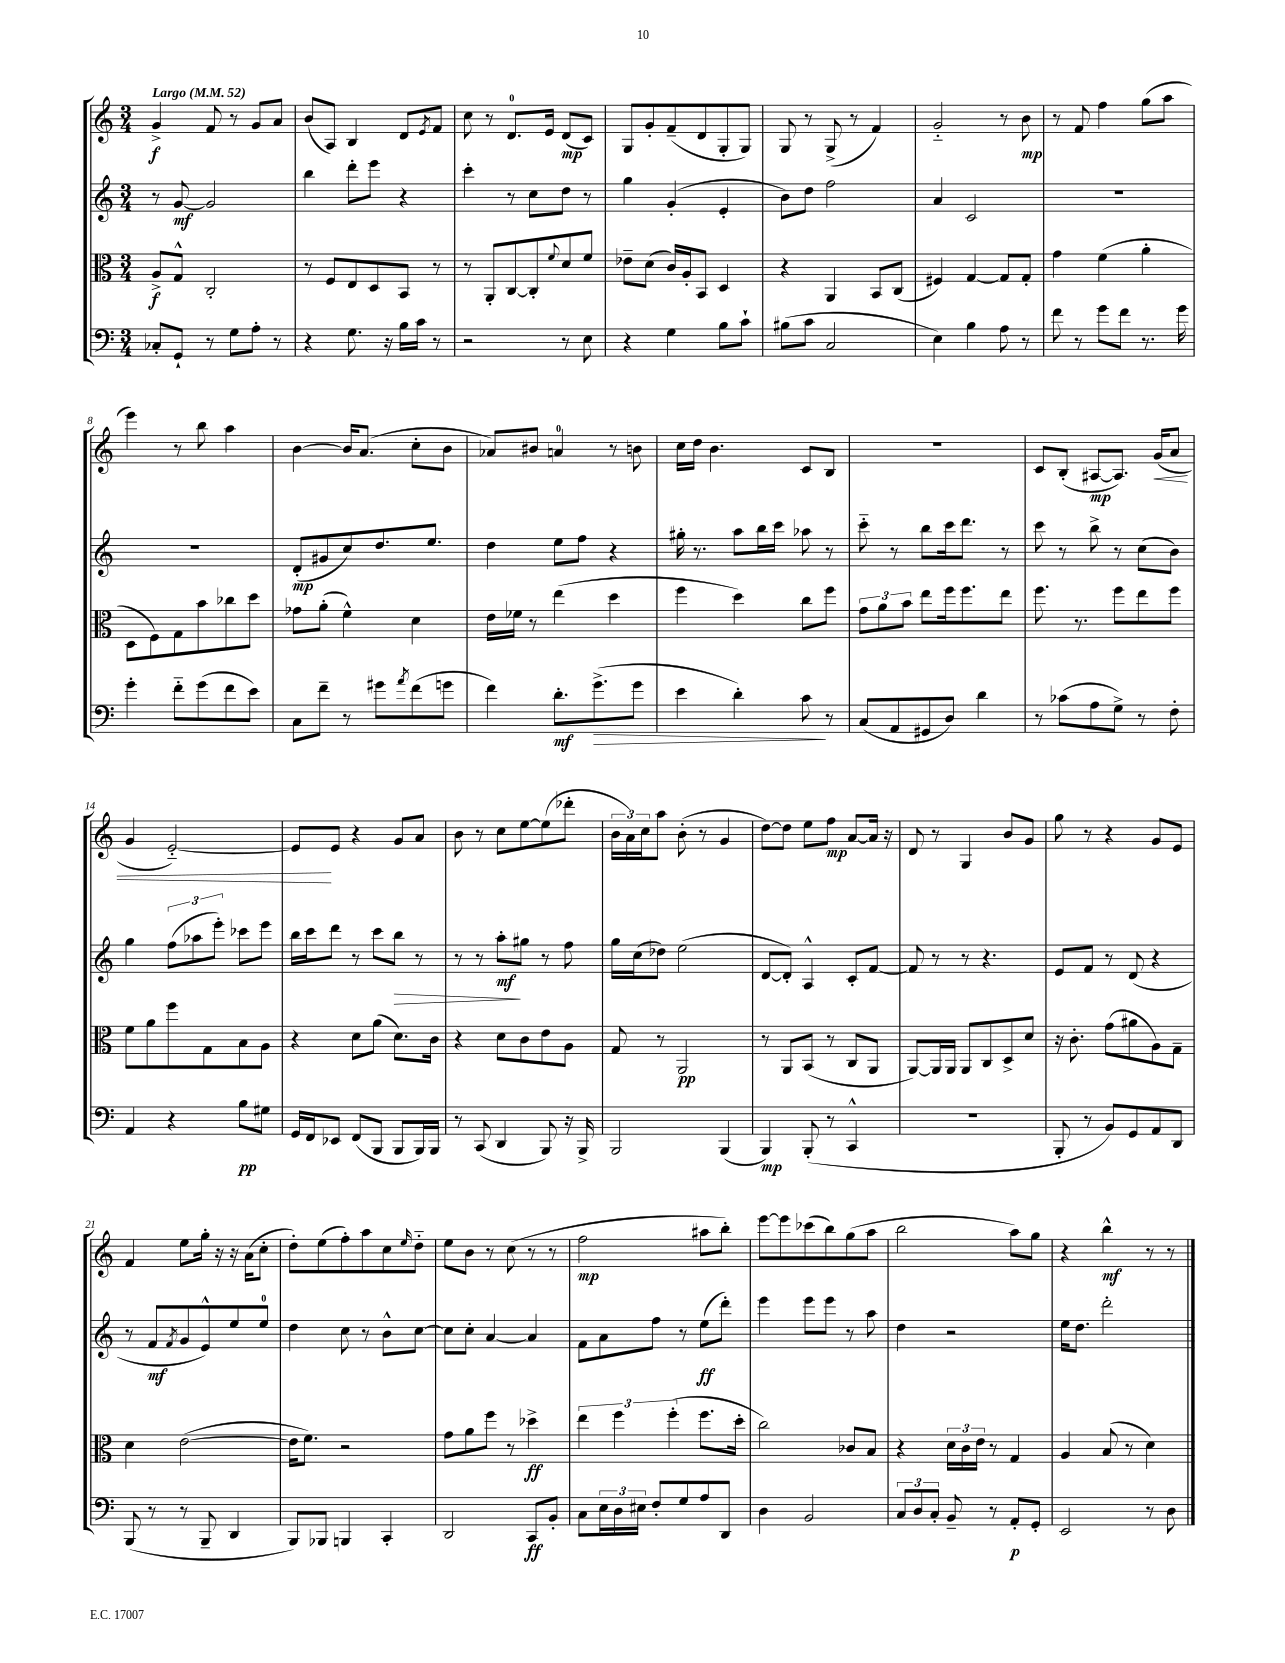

**kern	**dynam	**kern	**dynam	**kern	**dynam	**kern	**dynam
*part4	*part4	*part3	*part3	*part2	*part2	*part1	*part1
*staff4	*staff4	*staff3	*staff3	*staff2	*staff2	*staff1	*staff1
*clefF4	*	*clefC3	*	*clefG2	*	*clefG2	*
*k[]	*	*k[]	*	*k[]	*	*k[]	*
*M3/4	*	*M3/4	*	*M3/4	*	*M3/4	*
*MM52	*	*MM52	*	*MM52	*	*MM52	*
=1	=1	=1	=1	=1	=1	=1	=1
!	!	!	!	!	!	!LO:TX:a:B:t=Largo	!
8C-X'/L	.	8A^/L	f	8r	.	4g^/	f
8GG`/J	.	8G^^/J	.	[8g/	mf	.	.
8r	.	2C'/	.	2g/]	.	8f/	.
8G\L	.	.	.	.	.	8r	.
8A'\J	.	.	.	.	.	8g/L	.
8r	.	.	.	.	.	8a/J	.
=2	=2	=2	=2	=2	=2	=2	=2
4r	.	8r	.	4bb\	.	(8b/L	.
.	.	8F/L	.	.	.	8A/J)	.
8.G\	.	8E/	.	8ddd'\L	.	4B/	.
.	.	8D/	.	8eee\J	.	.	.
16r	.	.	.	.	.	.	.
16B\LL	.	8BB/J	.	4r	.	8d/L	.
16c\JJ	.	.	.	.	.	.	.
.	.	.	.	.	.	8qe/	.
8r	.	8r	.	.	.	8f/J	.
=3	=3	=3	=3	=3	=3	=3	=3
2r	.	8r	.	4ccc'\	.	8cc\	.
.	.	8AA'/L	.	.	.	8r	.
.	.	[8C/	.	8r	.	8.d/L	.
.	.	8C'/]	.	8cc\L	.	.	.
.	.	.	.	.	.	16e/Jk	.
.	.	8qqf/	.	.	.	.	.
8r	.	8d/	.	8dd\J	.	(8d/L	mp
8E\	.	8f/J	.	8r	.	8c/J)	.
=4	=4	=4	=4	=4	=4	=4	=4
4r	.	8e-X~\L	.	4gg\	.	8G/L	.
.	.	(8d\J	.	.	.	8g'/	.
4G\	.	16c/LL)	.	(4g'/	.	(8f~/	.
.	.	16A'/J	.	.	.	.	.
.	.	8BB/J	.	.	.	8d/	.
8B\L	.	4D/	.	4e'/	.	8G'/	.
8c`\J	.	.	.	.	.	8G/J)	.
=5	=5	=5	=5	=5	=5	=5	=5
(8B#X\L	.	4r	.	8b\L)	.	8G/	.
8c\J	.	.	.	8dd\J	.	8r	.
2C/	.	4AA/	.	2ff\	.	(8G^/	.
.	.	.	.	.	.	8r	.
.	.	8BB/L	.	.	.	4f/)	.
.	.	(8C/J	.	.	.	.	.
=6	=6	=6	=6	=6	=6	=6	=6
4E\)	.	4F#X/)	.	4a/	.	2g/	.
4B\	.	[4G/	.	2c/	.	.	.
8A\	.	8G/L]	.	.	.	8r	.
8r	.	8G'/J	.	.	.	8b\	mp
=7	=7	=7	=7	=7	=7	=7	=7
8f\	.	4g\	.	2.r	.	8r	.
8r	.	.	.	.	.	8f/	.
8g\L	.	(4f\	.	.	.	4ff\	.
8f\J	.	.	.	.	.	.	.
8.r	.	4a'\	.	.	.	(8gg\L	.
.	.	.	.	.	.	8aa\J	.
16g\	.	.	.	.	.	.	.
!!LO:LB:g=z
=8	=8	=8	=8	=8	=8	=8	=8
4g'\	.	8D\L	.	2.r	.	4eee\)	.
.	.	8F\)	.	.	.	.	.
8f\L	.	8G\	.	.	.	8r	.
(8g\	.	8b\	.	.	.	8bb\	.
8f\	.	8cc-X\	.	.	.	4aa\	.
8e\J)	.	8dd\J	.	.	.	.	.
=9	=9	=9	=9	=9	=9	=9	=9
8C\L	.	8g-X\L	.	(8d'/L	mp	[4b\	.
8f~\J	.	(8a'\J	.	8g#X/	.	.	.
8r	.	4f^^\)	.	8cc/)	.	16b/KL]	.
.	.	.	.	.	.	(8.a/J	.
8g#X\L	.	.	.	8.dd/	.	.	.
8qa/	.	.	.	.	.	.	.
(8f\	.	4d\	.	.	.	8cc'\L	.
.	.	.	.	8.ee/J	.	.	.
8gn\J	.	.	.	.	.	8b\J	.
=10	=10	=10	=10	=10	=10	=10	=10
4f\)	.	16e\LL	.	4dd\	.	8a-X/L)	.
.	.	16f-X\JJ	.	.	.	.	.
.	.	8r	.	.	.	8b#X/J	.
8.d'\L	mf	(4ee\	.	8ee\L	.	4an/	.
.	.	.	.	8ff\J	.	.	.
!	!LO:HP:b	!	!	!	!	!	!
(8.g^\	>	.	.	.	.	.	.
.	.	4dd\	.	4r	.	8r	.
8g\J	.	.	.	.	.	8bn\	.
=11	=11	=11	=11	=11	=11	=11	=11
4e\	.	4ff\	.	16gg#X'\	.	16cc\LL	.
.	.	.	.	8.r	.	16dd\JJ	.
.	.	.	.	.	.	4.b\	.
4d'\)	.	4dd\)	.	8aa\L	.	.	.
.	.	.	.	16bb\L	.	.	.
.	.	.	.	16ccc\JJ	.	.	.
8c\	.	8cc\L	.	8aa-X\	.	8c/L	.
8r	]	8ff\J	.	8r	.	8B/J	.
=12	=12	=12	=12	=12	=12	=12	=12
(8C/L	.	12g\L	.	8ccc\	.	2.r	.
.	.	12a\	.	.	.	.	.
8AA/	.	.	.	8r	.	.	.
.	.	12b\J	.	.	.	.	.
8GG#X/	.	8ee\L	.	8bb\L	.	.	.
8D/J)	.	16ff\k	.	16ccc\k	.	.	.
.	.	8.ff\	.	8.ddd\J	.	.	.
4d\	.	.	.	.	.	.	.
.	.	8ee\J	.	8r	.	.	.
=13	=13	=13	=13	=13	=13	=13	=13
8r	.	8.ff\	.	8ccc\	.	8c/L	.
(8c-X\L	.	.	.	8r	.	(8B'/J	.
.	.	8.r	.	.	.	.	.
8A\	.	.	.	8bb^\	.	[8A#X/L	mp
8G^\J)	.	8ff\L	.	8r	.	8.A#/J])	.
8r	.	8ee\	.	(8cc\L	.	.	.
!	!	!	!	!	!	!	!LO:HP:b
.	.	.	.	.	.	(16g/KL	<
8F'\	.	8ff\J	.	8b\J)	.	8a/J	.
!!LO:LB:g=z
=14	=14	=14	=14	=14	=14	=14	=14
4AA/	.	8f\L	.	4gg\	.	4g/	.
.	.	8a\	.	.	.	.	.
4r	.	8ff\	.	(12ff\L	.	[2e/)	.
.	.	.	.	12aa-X\	.	.	.
.	.	8G\	.	.	.	.	.
.	.	.	.	12eee'\J)	.	.	.
8B\L	pp	8B\	.	8ccc-X\L	.	.	.
8G#X\J	.	8A\J	.	8eee\J	.	.	.
=15	=15	=15	=15	=15	=15	=15	=15
16GG/LL	.	4r	.	16bb\LL	.	8e/L]	.
16FF/J	.	.	.	16ccc\J	.	.	.
8EE-X/J	.	.	.	8ddd\J	.	8e/J	[
(8FF/L	.	8d\L	.	8r	.	4r	.
8BBB/J	.	(8a\J	.	8ccc\L	.	.	.
!	!	!	!	!	!LO:HP:b	!	!
8BBB/L	.	8.d\L)	.	8bb\J	>	8g/L	.
16BBB/L)	.	.	.	8r	.	8a/J	.
16BBB/JJ	.	16c\Jk	.	.	.	.	.
=16	=16	=16	=16	=16	=16	=16	=16
8r	.	4r	.	8r	.	8b\	.
(8CC/	.	.	.	8r	.	8r	.
4DD/	.	8d\L	.	8aa'\L	mf	8cc\L	.
.	.	8c\	.	8gg#X\J	]	[8ee\	.
8BBB/)	.	8e\	.	8r	.	(8ee\]	.
16r	.	8A\J	.	8ff\	.	8ddd-X'\J	.
16BBB^/	.	.	.	.	.	.	.
=17	=17	=17	=17	=17	=17	=17	=17
2BBB/	.	8G/	.	16gg\LL	.	24b\LL	.
.	.	.	.	.	.	24a\)	.
.	.	.	.	(16cc\J	.	.	.
.	.	.	.	.	.	24cc\J	.
.	.	8r	.	8dd-X\J)	.	8aa\J	.
.	.	2AA/	pp	(2ee\	.	(8b'\	.
.	.	.	.	.	.	8r	.
(4BBB/	.	.	.	.	.	4g/	.
=18	=18	=18	=18	=18	=18	=18	=18
4BBB/)	mp	8r	.	[8d/L	.	[8dd\L)	.
.	.	8AA/L	.	8d'/J])	.	8dd\J]	.
(8BBB'/	.	(8BB/J	.	4A^^/	.	8ee\L	.
8r	.	8r	.	.	.	8ff\J	mp
4CC^^/	.	8C/L	.	8c'/L	.	[8a/L	.
.	.	8AA/J	.	[8f/J	.	16a/Jk]	.
.	.	.	.	.	.	16r	.
=19	=19	=19	=19	=19	=19	=19	=19
2.r	.	[8AA/L)	.	8f/]	.	8d/	.
.	.	16AA/L]	.	8r	.	8r	.
.	.	16AA/JJ	.	.	.	.	.
.	.	8AA/L	.	8r	.	4G/	.
.	.	8C/	.	4.r	.	.	.
.	.	8D^/	.	.	.	8b/L	.
.	.	8d/J	.	.	.	8g/J	.
=20	=20	=20	=20	=20	=20	=20	=20
8BBB'/	.	16r	.	8e/L	.	8gg\	.
.	.	8.c'\	.	.	.	.	.
8r	.	.	.	8f/J	.	8r	.
8BB/L)	.	(8g\L	.	8r	.	4r	.
8GG/	.	8a#X\	.	(8d/	.	.	.
8AA/	.	8A\)	.	4r	.	8g/L	.
8DD/J	.	8G~\J	.	.	.	8e/J	.
!!LO:LB:g=z
=21	=21	=21	=21	=21	=21	=21	=21
(8BBB/	.	4d\	.	8r	.	4f/	.
8r	.	.	.	8f/L	mf	.	.
.	.	.	.	8qf/	.	.	.
8r	.	([2e\	.	8g/	.	8ee\L	.
8BBB~/	.	.	.	8e^^/)	.	16gg'\Jk	.
.	.	.	.	.	.	16r	.
4DD/	.	.	.	8ee/	.	16r	.
.	.	.	.	.	.	(16a\KL	.
.	.	.	.	8ee/J	.	8cc'\J	.
=22	=22	=22	=22	=22	=22	=22	=22
8BBB/L)	.	16e\KL]	.	4dd\	.	8dd'\L)	.
.	.	8.f\J)	.	.	.	.	.
8BBB-X/J	.	.	.	.	.	(8ee\	.
4BBBn/	.	2r	.	8cc\	.	8ff'\)	.
.	.	.	.	8r	.	8aa\	.
4CC'/	.	.	.	8b^^\L	.	8cc\	.
.	.	.	.	.	.	16qqee/	.
.	.	.	.	[8cc\J	.	8dd\J	.
=23	=23	=23	=23	=23	=23	=23	=23
2DD/	.	8g\L	.	8cc\L]	.	8ee\L	.
.	.	8a\	.	8cc'\J	.	8b\J	.
.	.	8ff\J	.	[4a/	.	8r	.
.	.	8r	.	.	.	(8cc\	.
8CC/L	ff	4dd-X^\	ff	4a/]	.	8r	.
8BB'/J	.	.	.	.	.	8r	.
=24	=24	=24	=24	=24	=24	=24	=24
8C\L	.	6ee\	.	8f\L	.	2ff\	mp
24E\L	.	.	.	8a\	.	.	.
24D\	.	6ff\	.	.	.	.	.
24E#X\JJ	.	.	.	.	.	.	.
8F'/L	.	.	.	8ff\J	.	.	.
.	.	(6ff'\	.	.	.	.	.
8G/	.	.	.	8r	.	.	.
8A/	.	8.ff\L	.	(8ee\L	ff	8aa#X\L	.
8DD/J	.	.	.	8ddd'\J)	.	8bb'\J)	.
.	.	16dd'\Jk	.	.	.	.	.
=25	=25	=25	=25	=25	=25	=25	=25
4D\	.	2cc\)	.	4eee\	.	[8eee\L	.
.	.	.	.	.	.	8eee\]	.
2BB/	.	.	.	8eee\L	.	(8ccc-X\	.
.	.	.	.	8eee\J	.	8bb\)	.
.	.	8c-X/L	.	8r	.	(8gg\	.
.	.	8B/J	.	8aa\	.	8aa\J	.
=26	=26	=26	=26	=26	=26	=26	=26
12C/L	.	4r	.	4dd\	.	2bb\	.
12D/	.	.	.	.	.	.	.
12C'/J	.	.	.	.	.	.	.
8BB~/	.	24d\LL	.	2r	.	.	.
.	.	24c\	.	.	.	.	.
.	.	24e\JJ	.	.	.	.	.
8r	.	8r	.	.	.	.	.
8AA'/L	p	4G/	.	.	.	8aa\L)	.
8GG'/J	.	.	.	.	.	8gg\J	.
=27	=27	=27	=27	=27	=27	=27	=27
2EE/	.	4A/	.	16ee\KL	.	4r	.
.	.	.	.	8.dd\J	.	.	.
.	.	(8B/	.	2ddd'\	.	4bb^^\	mf
.	.	8r	.	.	.	.	.
8r	.	4d\)	.	.	.	8r	.
8D\	.	.	.	.	.	8r	.
==	==	==	==	==	==	==	==
*-	*-	*-	*-	*-	*-	*-	*-
